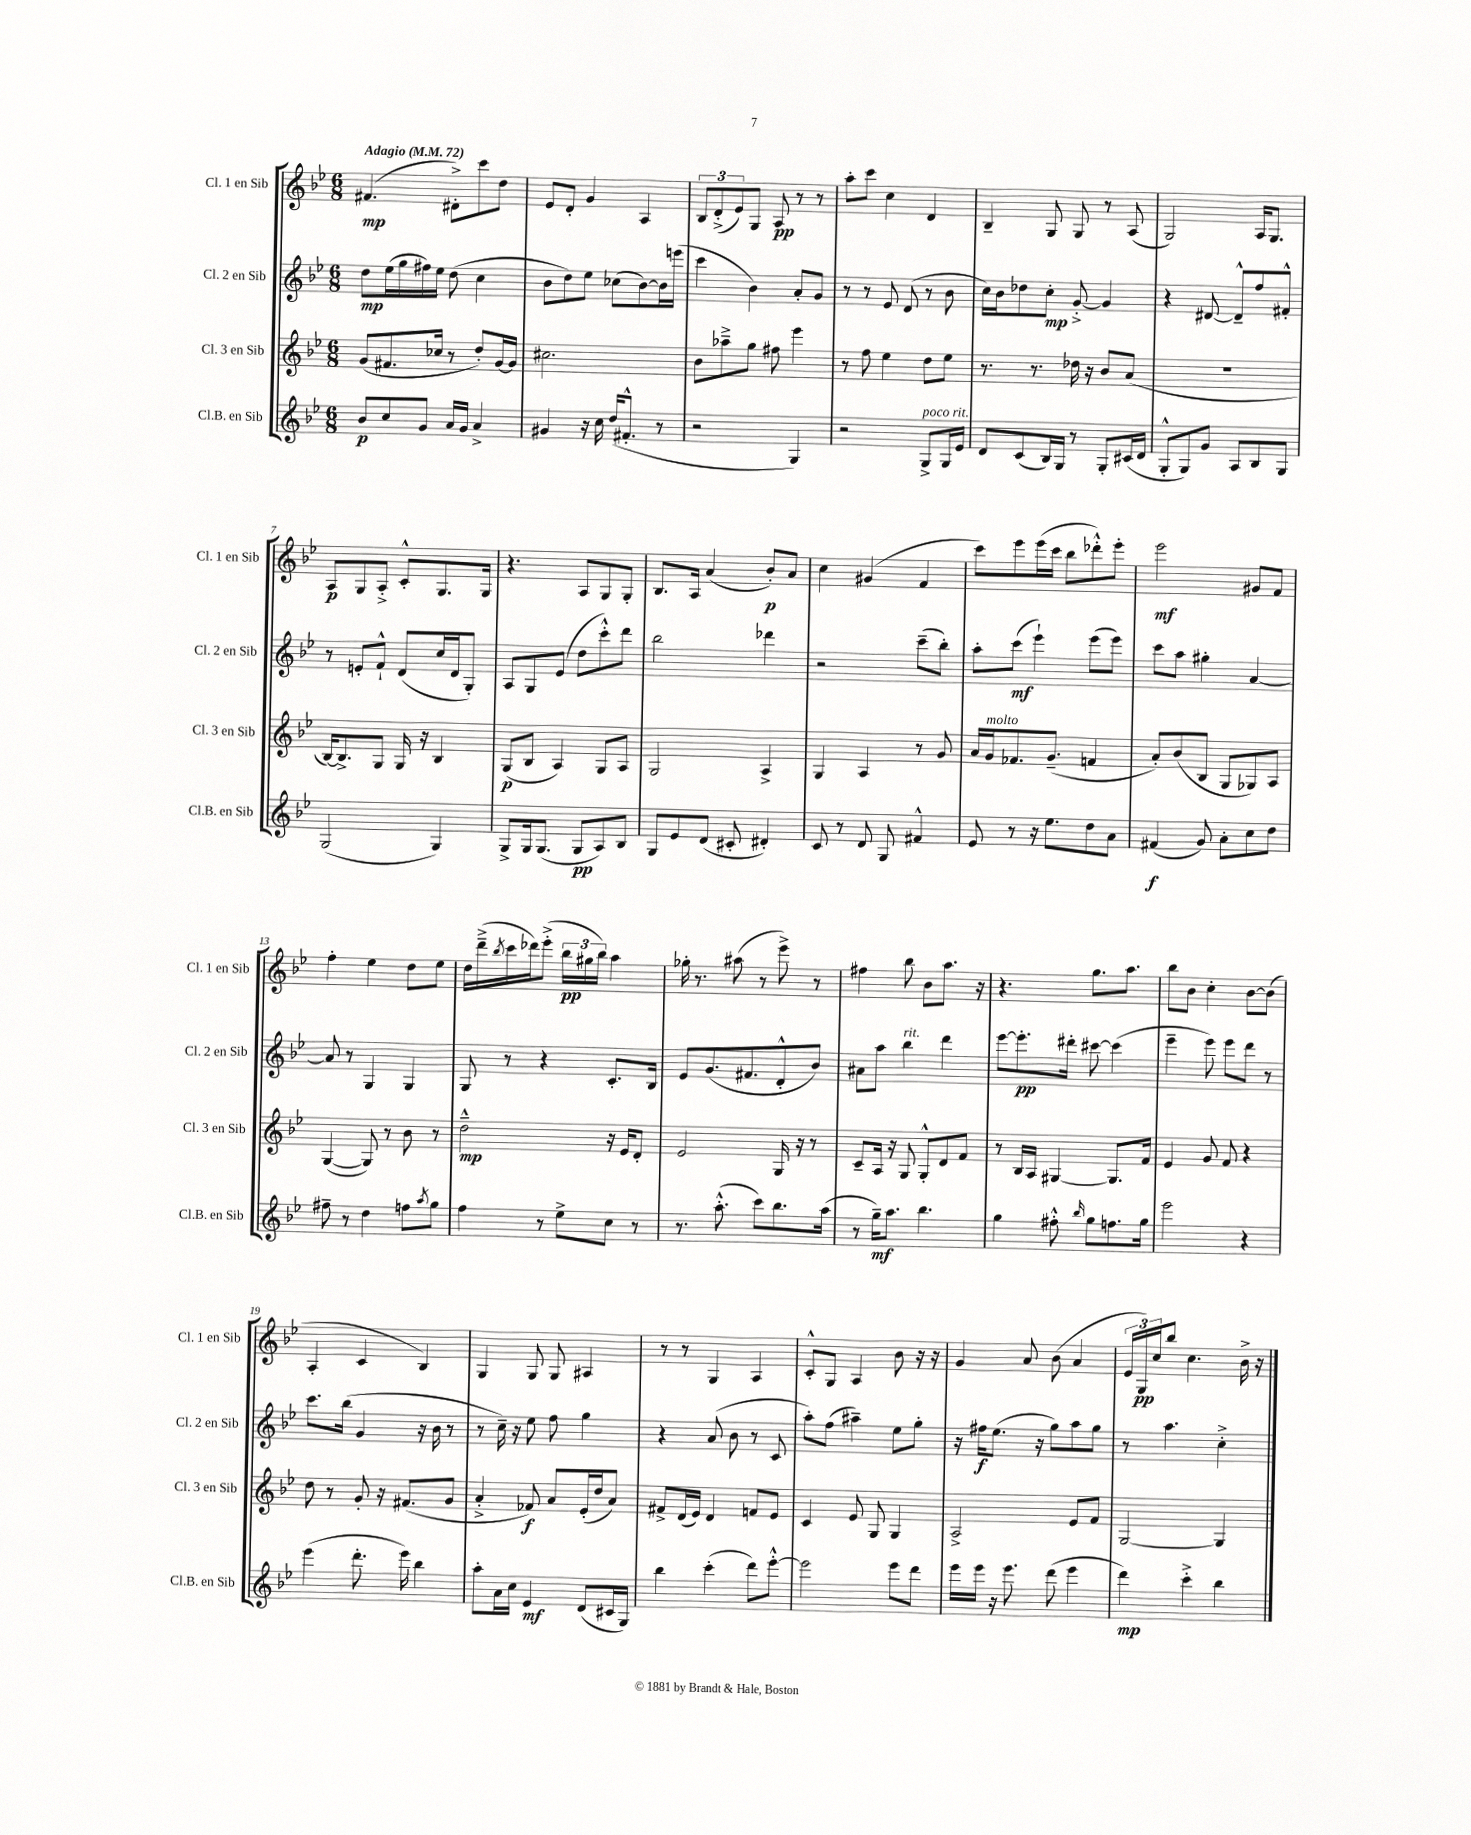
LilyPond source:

<<
\new StaffGroup <<
\new Staff = "s0" \with { instrumentName = "Cl. 1 en Sib" shortInstrumentName = "Cl. 1 en Sib" } {
    \clef treble \key bes \major \numericTimeSignature \time 6/8 \tempo "Adagio" 4 = 72
    fis'4.\mp( dis'8-.->) c'''8 d''8 |
    ees'8 d'8-. g'4 a4 |
    \tuplet 3/2 { bes8 d'8-.->( ees'8) } g8 a8\pp r8 r8 |
    a''8-. c'''8 c''4 d'4 |
    bes4-- g8 g8 r8 a8( |
    g2) a16 g8. |
    a8\p g8 a8-.-> c'8-.-^ g8. g16 |
    r4. a8 g8 g8-. |
    bes8. a16 a'4( bes'8-.\p) a'8 |
    c''4 gis'4( f'4 |
    c'''8) ees'''8 ees'''16( c'''16 bes''8 des'''8-.-^) ees'''8-. |
    ees'''2\mf gis'8 f'8 |
    f''4-. ees''4 d''8 ees''8 |
    d''16 d'''16--->( \acciaccatura { bes''8 } c'''16 des'''16) ees'''8-.->( \tuplet 3/2 { bes''16\pp gis''16 bes''16) } a''4 |
    ges''16-. r8. ais''8( r8 ees'''8->) r8 |
    fis''4 bes''8 bes'8 a''8. r16 |
    r4. g''8. a''8. |
    bes''8 bes'8 c''4-. bes'8~ bes'8( |
    a4-. c'4 bes4) |
    g4 g8 g8 ais4 |
    r8 r8 g4 a4 |
    c'8-.-^ g8 a4 bes'8 r16 r16 |
    g'4 a'8 bes'8( a'4 |
    \tuplet 3/2 { ees'16 g16\pp) c''16 } bes''8 c''4. bes'16-> r16 \bar "|." |
}
\new Staff = "s1" \with { instrumentName = "Cl. 2 en Sib" shortInstrumentName = "Cl. 2 en Sib" } {
    \clef treble \key bes \major \numericTimeSignature \time 6/8
    d''8\mp ees''16( g''16 fis''16) ees''16 d''8( c''4 |
    bes'8 d''8) ees''8 ces''8( bes'8~) bes'16 e'''16( |
    c'''4 bes'4) a'8-. g'8 |
    r8 r8 ees'8 d'8( r8 bes'8 |
    c''16) bes'16 des''8 c''8-.\mp g'8~-.-> g'4 |
    r4 dis'8~ dis'8---^ f''8 fis'8-.-^ |
    r8 e'8-. f'8-!-^ d'8( c''16 d'16 g8-.) |
    a8 g8 ees'8( d''8 c'''8-.-^) d'''8 |
    bes''2 des'''4 |
    r2 c'''8--( bes''8-.) |
    a''8-. c'''8\mf( ees'''4-!) ees'''8( ees'''8) |
    c'''8 a''8 gis''4-. a'4~ |
    a'8 r8 g4 g4 |
    g8 r8 r4 c'8.-. bes16 |
    ees'8 g'8.( fis'8. d'8-.-^ bes'8) |
    ais'8 a''8 bes''4^\markup { \italic "rit." } d'''4 |
    ees'''8~ ees'''8.-.\pp dis'''16-. cis'''8~ cis'''4( |
    ees'''4-- ees'''8) ees'''8 d'''8 r8 |
    c'''8. bes''16( g'4 r16 bes'16 r8 |
    r8 c''16--) r16 ees''8 f''8 g''4 |
    r4 a'8( bes'8 r8 c'8 |
    a''8-.) f''8( ais''4--) ees''8 g''8-. |
    r16 fis''16\f ees''8.( r16 g''8) a''8 g''8 |
    r8 a''4. c''4-.-> \bar "|." |
}
\new Staff = "s2" \with { instrumentName = "Cl. 3 en Sib" shortInstrumentName = "Cl. 3 en Sib" } {
    \clef treble \key bes \major \numericTimeSignature \time 6/8
    g'8( fis'8. ces''16 r8 d''8-.) g'16~ g'16 |
    cis''2. |
    bes'8 aes''8---> g''8 fis''8 ees'''4 |
    r8 f''8 ees''4 d''8 ees''8 |
    r8. r8. des''16 r16 bes'8 a'8( |
    R2. |
    bes16~) bes8.-> g8 g16 r16 bes4 |
    g8\p( bes8 a4) g8 a8 |
    g2 a4-> |
    g4 a4 r8 g'8 |
    a'16 g'16^\markup { \italic "molto" } fes'8. g'8.--( f'4 |
    a'8-.) bes'8( bes8 g8 ges8) a8 |
    g4~( g8) r8 bes'8 r8 |
    d''2---^\mp r16 ees'16 d'8-. |
    ees'2 g16 r16 r8 |
    c'8-- a16 r16 g8 g8-.-^ d'8 f'8 |
    r8 bes16 a16 gis4~ gis8. f'16 |
    ees'4 g'8 f'8 r4 |
    d''8 r8 g'8-. r16 fis'8.( g'8 |
    a'4-.-> fes'8\f) a'8 ees'16-.( d''16 a'8) |
    fis'8-> d'16( ees'16) d'4 f'8 ees'8 |
    c'4 ees'8 g8 g4 |
    a2-> ees'8 f'8 |
    g2~ g4 \bar "|." |
}
\new Staff = "s3" \with { instrumentName = "Cl.B. en Sib" shortInstrumentName = "Cl.B. en Sib" } {
    \clef treble \key bes \major \numericTimeSignature \time 6/8
    bes'8\p c''8 g'8 a'16 g'16 a'4-> |
    gis'4 r16 c''16 d''16( fis'8.-.-^ r8 |
    r2 g4) |
    r2 g8->^\markup { \italic "poco rit." } g16 ees'16 |
    d'8 c'8( bes16) g16 r8 g8-. cis'16( d'16 |
    g8-.-^ g8) g'8 a8 bes8 g8 |
    g2( g4) |
    g8-> g16 g8.( g8\pp a8) bes8 |
    g8 ees'8 d'8( cis'8-. dis'4-.) |
    c'8 r8 d'8 g8 fis'4-^ |
    ees'8 r8 r16 ees''8. d''8 a'8 |
    fis'4\f( g'8) a'8-. c''8 d''8 |
    fis''8-- r8 d''4 f''8 \acciaccatura { a''8 } g''8 |
    f''4 r8 ees''8-> c''8 r8 |
    r8. a''8.-.-^( c'''8) bes''8. a''16( |
    r8 g''16--\mf) a''8. bes''4. |
    g''4 fis''8-.-^ \grace { bes''16 } g''8 f''8. g''16 |
    ees'''2 r4 |
    ees'''4( d'''8.-. ees'''16) bes''4 |
    a''8-. a'16 c''16 ees'4\mf d'8( cis'16 g16) |
    bes''4 c'''4-.( d'''8) ees'''8~-.-^ |
    ees'''2 ees'''8 d'''8 |
    ees'''16 ees'''16 r16 ees'''8. d'''8( ees'''4 |
    d'''4\mp) c'''4-.-> bes''4 \bar "|." |
}
>>
>>
